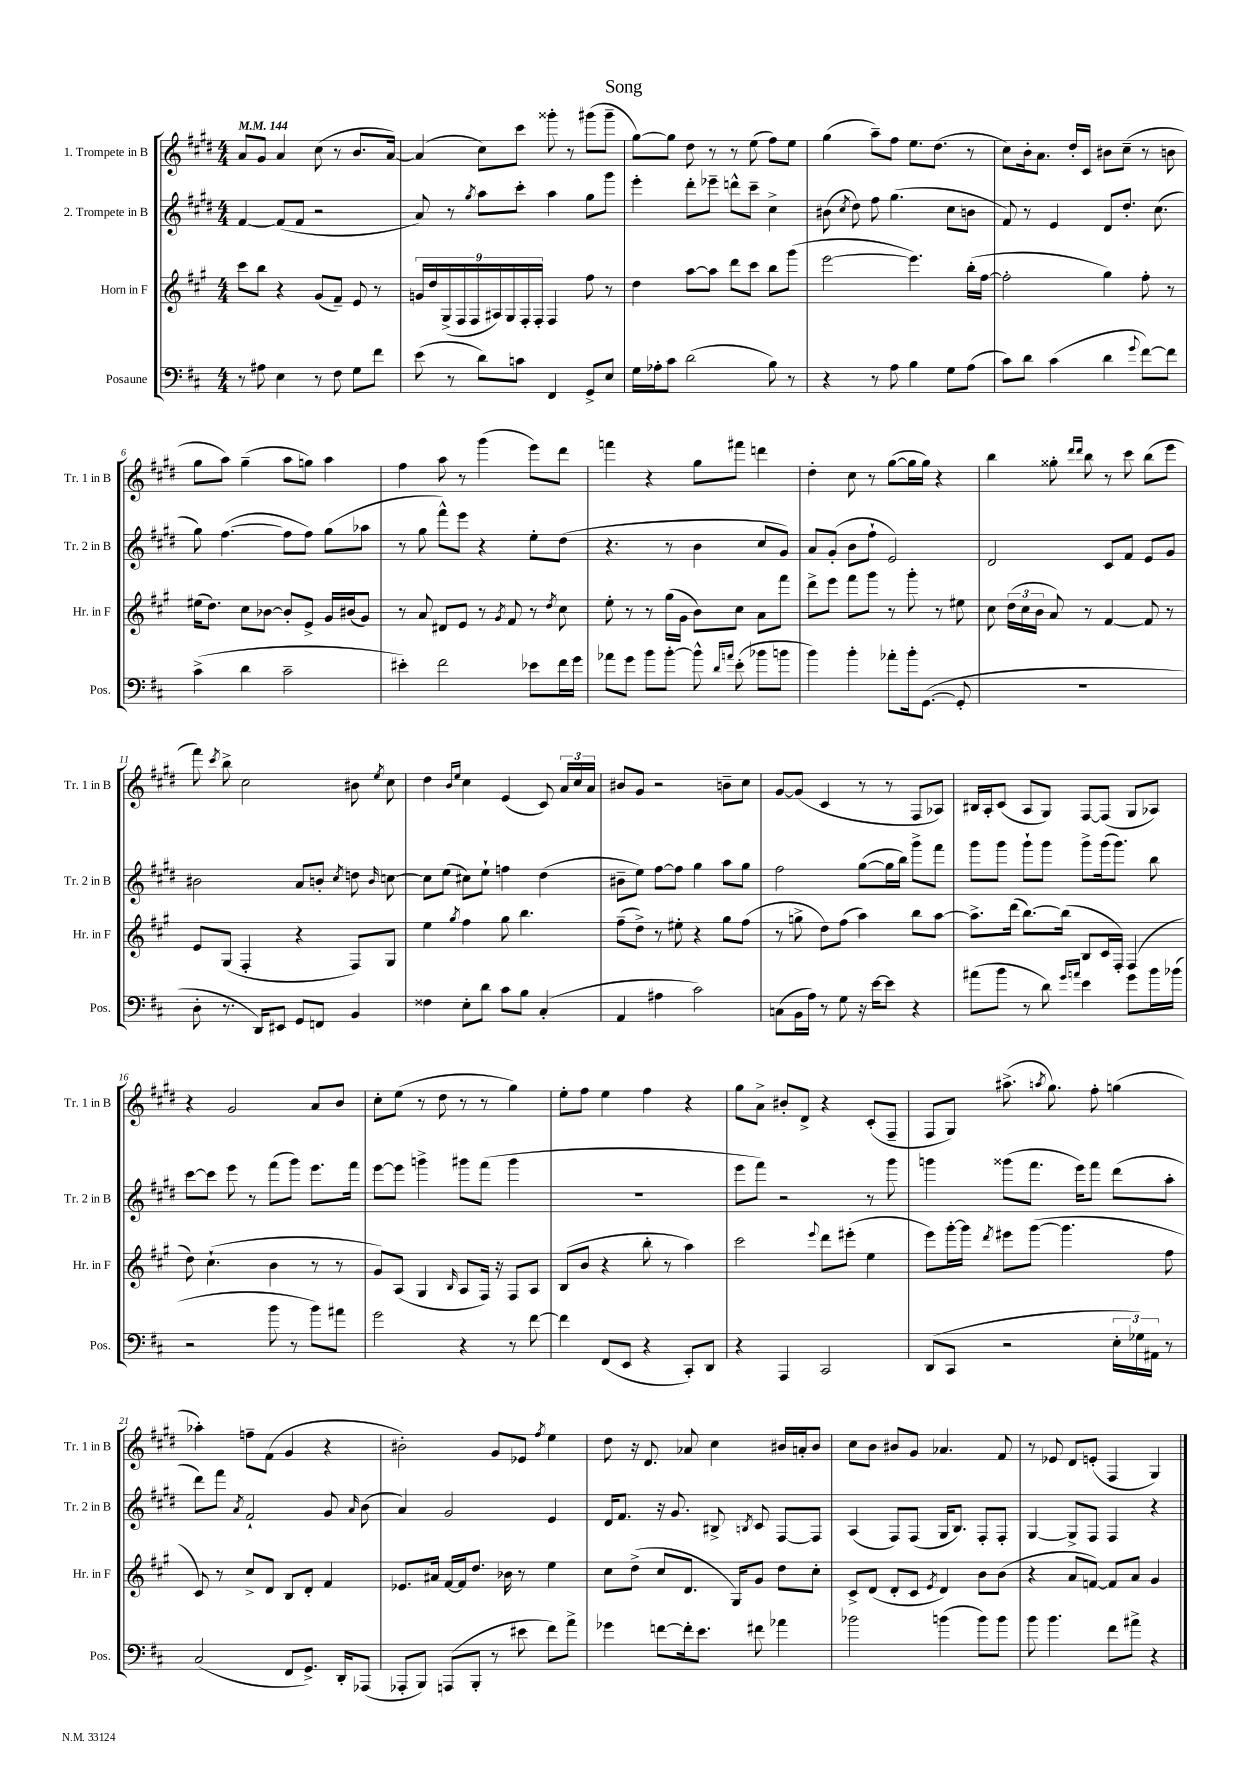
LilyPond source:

\header { title = "Song" }
<<
\new StaffGroup <<
\new Staff = "s0" \with { instrumentName = "1. Trompete in B" shortInstrumentName = "Tr. 1 in B" } {
    \clef treble \key e \major \numericTimeSignature \time 4/4 \tempo 4 = 144
    \autoBeamOff a'8[ gis'8] a'4 cis''8( r8 b'8.[ a'16]~) |
    a'4( cis''8[) cis'''8] gisis'''8-. r8 gis'''8[( gis'''8]-- |
    gis''8[~) gis''8] dis''8 r8 r8 e''8( fis''8[) e''8] |
    gis''4( a''8[--) fis''8] e''8.[ dis''8.]( r8 |
    cis''8[) b'16-. a'8.] dis''16[-. cis'16] bis'8[ cis''8]--( r8 b'8 |
    gis''8[ a''8]) gis''4--( a''8[ g''8]) a''4 |
    fis''4 a''8 r8 gis'''4( e'''8[) dis'''8] |
    f'''4 r4 gis''8[ fis'''8] d'''4 |
    dis''4-. cis''8 r8 gis''8[~( gis''16 gis''16]) r4 |
    b''4 gisis''8-. \grace { dis'''16[ dis'''16] } b''8 r8 cis'''8 b''8[( e'''8] |
    fis'''8) \acciaccatura { cis'''8 } b''8-> cis''2 bis'8 \acciaccatura { e''8 } cis''8 |
    dis''4 \grace { b'16[ e''16] } cis''4 e'4( cis'8) \tuplet 3/2 { a'16[ cis''16 a'16] } |
    bis'8[ gis'8] r2 b'8[-- cis''8] |
    gis'8[~ gis'8]( cis'4 r8 r8 fis8[ aes8]) |
    bis16[ a16-. cis'8]( a8[ gis8]) fis8[~ fis8]( gis8[ aes8]) |
    r4 gis'2 a'8[ b'8] |
    cis''8[-. e''8]( r8 dis''8 r8 r8 gis''4) |
    e''8[-. fis''8] e''4 fis''4 r4 |
    gis''8[ a'8]-> bis'8[-. dis'8]-> r4 cis'8[-.( fis8]-- |
    fis8[ gis8]) ais''8.->( \acciaccatura { a''8 } gis''8.) fis''8-. g''4( |
    aes''4-.) f''8[-- fis'8]( gis'4 r4 |
    bis'2-.) gis'8[ ees'8] \acciaccatura { fis''8 } e''4 |
    dis''8 r16 dis'8. aes'8 cis''4 bis'16[ a'16-. bis'8] |
    cis''8[ b'8] bis'8[ gis'8] aes'4. fis'8 |
    r8 ees'8 dis'8[ e'8]-.( fis4 gis4) \bar "|." |
}
\new Staff = "s1" \with { instrumentName = "2. Trompete in B" shortInstrumentName = "Tr. 2 in B" } {
    \clef treble \key e \major \numericTimeSignature \time 4/4
    \autoBeamOff fis'4~ fis'8[( fis'8] r2 |
    a'8) r8 \acciaccatura { gis''8 } a''8[ cis'''8]-. a''4 gis''8[ gis'''8] |
    e'''4-. dis'''8[-. ees'''8]-- d'''8[-^ cis'''8]-- cis''4-> |
    bis'8( \acciaccatura { cis''8 } dis''8) fis''8 gis''4.( cis''8[ b'8] |
    fis'8) r8 e'4 dis'8[ dis''8.]-. cis''8.( |
    gis''8) fis''4.~( fis''8[ fis''8]) gis''8[( aes''8] |
    r8 gis''8 fis'''8[-^) e'''8] r4 e''8[-. dis''8]( |
    r4. r8 b'4 cis''8[ gis'8]) |
    a'8[ gis'8]-.( b'8[ fis''8]-! e'2) |
    dis'2 cis'8[ fis'8] e'8[ gis'8] |
    bis'2 a'8[ b'8]-. \acciaccatura { cis''8 } d''8 \grace { b'16 } c''8~ |
    c''8[ e''8]( cis''8[) e''8]-! f''4 dis''4( |
    bis'8[-- e''8]) fis''8[~ fis''8] gis''4 a''8[ gis''8] |
    fis''2 gis''8[~( gis''16 b''16]) gis'''8[-> fis'''8] |
    gis'''8[ gis'''8] gis'''8[-! gis'''8] gis'''8[-> gis'''16( gis'''8.]) b''8 |
    cis'''8[~ cis'''8] e'''8 r8 fis'''8[( gis'''8]) e'''8.[ fis'''16] |
    e'''8[~ e'''8] g'''4-> gis'''8[ fis'''8]( gis'''4 |
    R1 |
    e'''8[ fis'''8]) r2 r8 gis'''8 |
    g'''4 gisis'''8[( fis'''8.] e'''16[) fis'''8] dis'''8[( a''8]-. |
    dis'''8[) fis'''8] \acciaccatura { a'8 } fis'2-! gis'8 \grace { a'16 } b'8( |
    a'4) gis'2 e'4 |
    dis'16[ fis'8.] r16 gis'8. bis8-> \acciaccatura { b8 } cis'8 fis8[~ fis8] |
    a4( fis8[) fis8]( gis16[ b8.]) fis8[-. fis8]-. |
    gis4~ gis8[-> fis8] fis4 r4 \bar "|." |
}
\new Staff = "s2" \with { instrumentName = "Horn in F" shortInstrumentName = "Hr. in F" } {
    \clef treble \key a \major \numericTimeSignature \time 4/4
    \autoBeamOff cis'''8[ b''8] r4 gis'8[( fis'8]--) e'8 r8 |
    \tuplet 9/8 { g'16[ d''16 gis16->( fis16 fis16 ais16) gis16 fis16-. fis16]-. } fis4 fis''8 r8 |
    d''4 a''8[~ a''8] d'''8[ cis'''8] b''8[ gis'''8]( |
    e'''2~ e'''4.) b''16[-.( fis''16]~ |
    fis''2-. gis''4) fis''8-. r8 |
    eis''16[( d''8.]) cis''8[ bes'8]~ bes'8[-. e'8]-> gis'16[ bis'16( gis'8]) |
    r8 a'8 dis'8[ e'8] r8 \acciaccatura { gis'8 } fis'8 r8 \acciaccatura { d''8 } cis''8 |
    e''8-. r8 r8 gis''16[( gis'16] b'8[) cis''8] a'8[ fis'''8] |
    d'''8[-> e'''8] fis'''8[ gis'''8] r8 gis'''8-. r8 eis''8 |
    cis''8 \tuplet 3/2 { d''16[( cis''16 b'16] } a'8) r8 fis'4~ fis'8 r8 |
    e'8[ gis8]( fis4-. r4 fis8[) gis8] |
    e''4 \acciaccatura { gis''8 } fis''4 gis''8 b''4. |
    fis''8[--( d''8]->) r8 eis''8-. r4 gis''8[ fis''8]( |
    r8 g''8-> d''8[) fis''8]( a''4) b''8[ a''8]~ |
    a''8.[-> d'''16]( b''8.[~) b''16]( b8[ cis'16 fis16]-.) fis4( |
    d''8) cis''4.-!( b'4 r8 r8 |
    gis'8[) a8]( gis4 \grace { b16 } a8[ fis16]) r16 fis8[ a8] |
    b8[( b'8] r4 b''8-. r8 a''4) |
    cis'''2 \appoggiatura { e'''8 } d'''8[ eis'''8]-.( e''4 |
    e'''8[) gis'''16~-. gis'''16] \acciaccatura { d'''8 } eis'''8[ gis'''8]~( gis'''4. fis''8 |
    cis'8) r8 cis''8[-> d'8] b8[ d'8]-. fis'4 |
    ees'8.[ ais'16] fis'16[~ fis'16 d''8.] bes'16 r8 e''4 |
    cis''8[ d''8]->( cis''8[ d'8.] gis16[) gis'8] d''8[ cis''8]-. |
    cis'8[-> d'8]( d'8[-. cis'8] \acciaccatura { e'8 } d'4) b'8[ b'8]( |
    r4 a'8[ f'8]~) f'8[ a'8] gis'4 \bar "|." |
}
\new Staff = "s3" \with { instrumentName = "Posaune" shortInstrumentName = "Pos." } {
    \clef bass \key d \major \numericTimeSignature \time 4/4
    \autoBeamOff r8 ais8 e4 r8 fis8 g8[ fis'8] |
    e'8( r8 d'8[) c'8] fis,4 g,8[-> e8] |
    g16[ aes16-. cis'8] d'2( b8) r8 |
    r4 r8 a8 b4 g8[ a8]( |
    cis'8[) d'8] cis'4( d'4 \appoggiatura { g'8 } fis'8[~) fis'8] |
    cis'4->( d'4 cis'2-- |
    eis'4-.) fis'2 ees'8[ fis'16 g'16] |
    aes'8[ g'8] b'8[ b'8]~-. b'8-^ \grace { d'16[ a'16] } e'8-.( bes'8[ b'8] |
    b'4) b'4-. aes'8[-. b'16-. g,8.]~( g,8-. |
    R1 |
    d8-. r8. d,16[) eis,8] g,8[ f,8] b,4 |
    fisis4 e8[-. d'8] cis'8[ b8] cis4-.( |
    a,4 ais4 cis'2) |
    c8[( b,16 a16]) r8 g8 r16 e'16[~ e'8] r4 |
    ais'8[( b'8] r8 d'8) \grace { g'16[ a'16] } e'4 g'8[ b'16 bes'16]( |
    r2 b'8 r8 b'8[) ais'8] |
    g'2 r4 r8 fis'8~ |
    fis'4 fis,8[( e,8] r4 cis,8[-.) d,8] |
    r4 a,,4 cis,2 |
    d,8[( cis,8] r2 \tuplet 3/2 { e16[-. ges16) ais,16] } r8 |
    cis2( fis,8[ g,8.]->) d,16[-. aes,,8]( |
    aes,,8[-. b,,8]) a,,8[( b,,8]-. r8 eis'8 fis'8[) a'8]-> |
    ges'4 f'8[~ f'16-. e'8.] fis'8 aes'4 |
    bes'2 b'4( b'8[) b'8] |
    b'8 b'4. fis'8[ ais'8]-> r4 \bar "|." |
}
>>
>>
